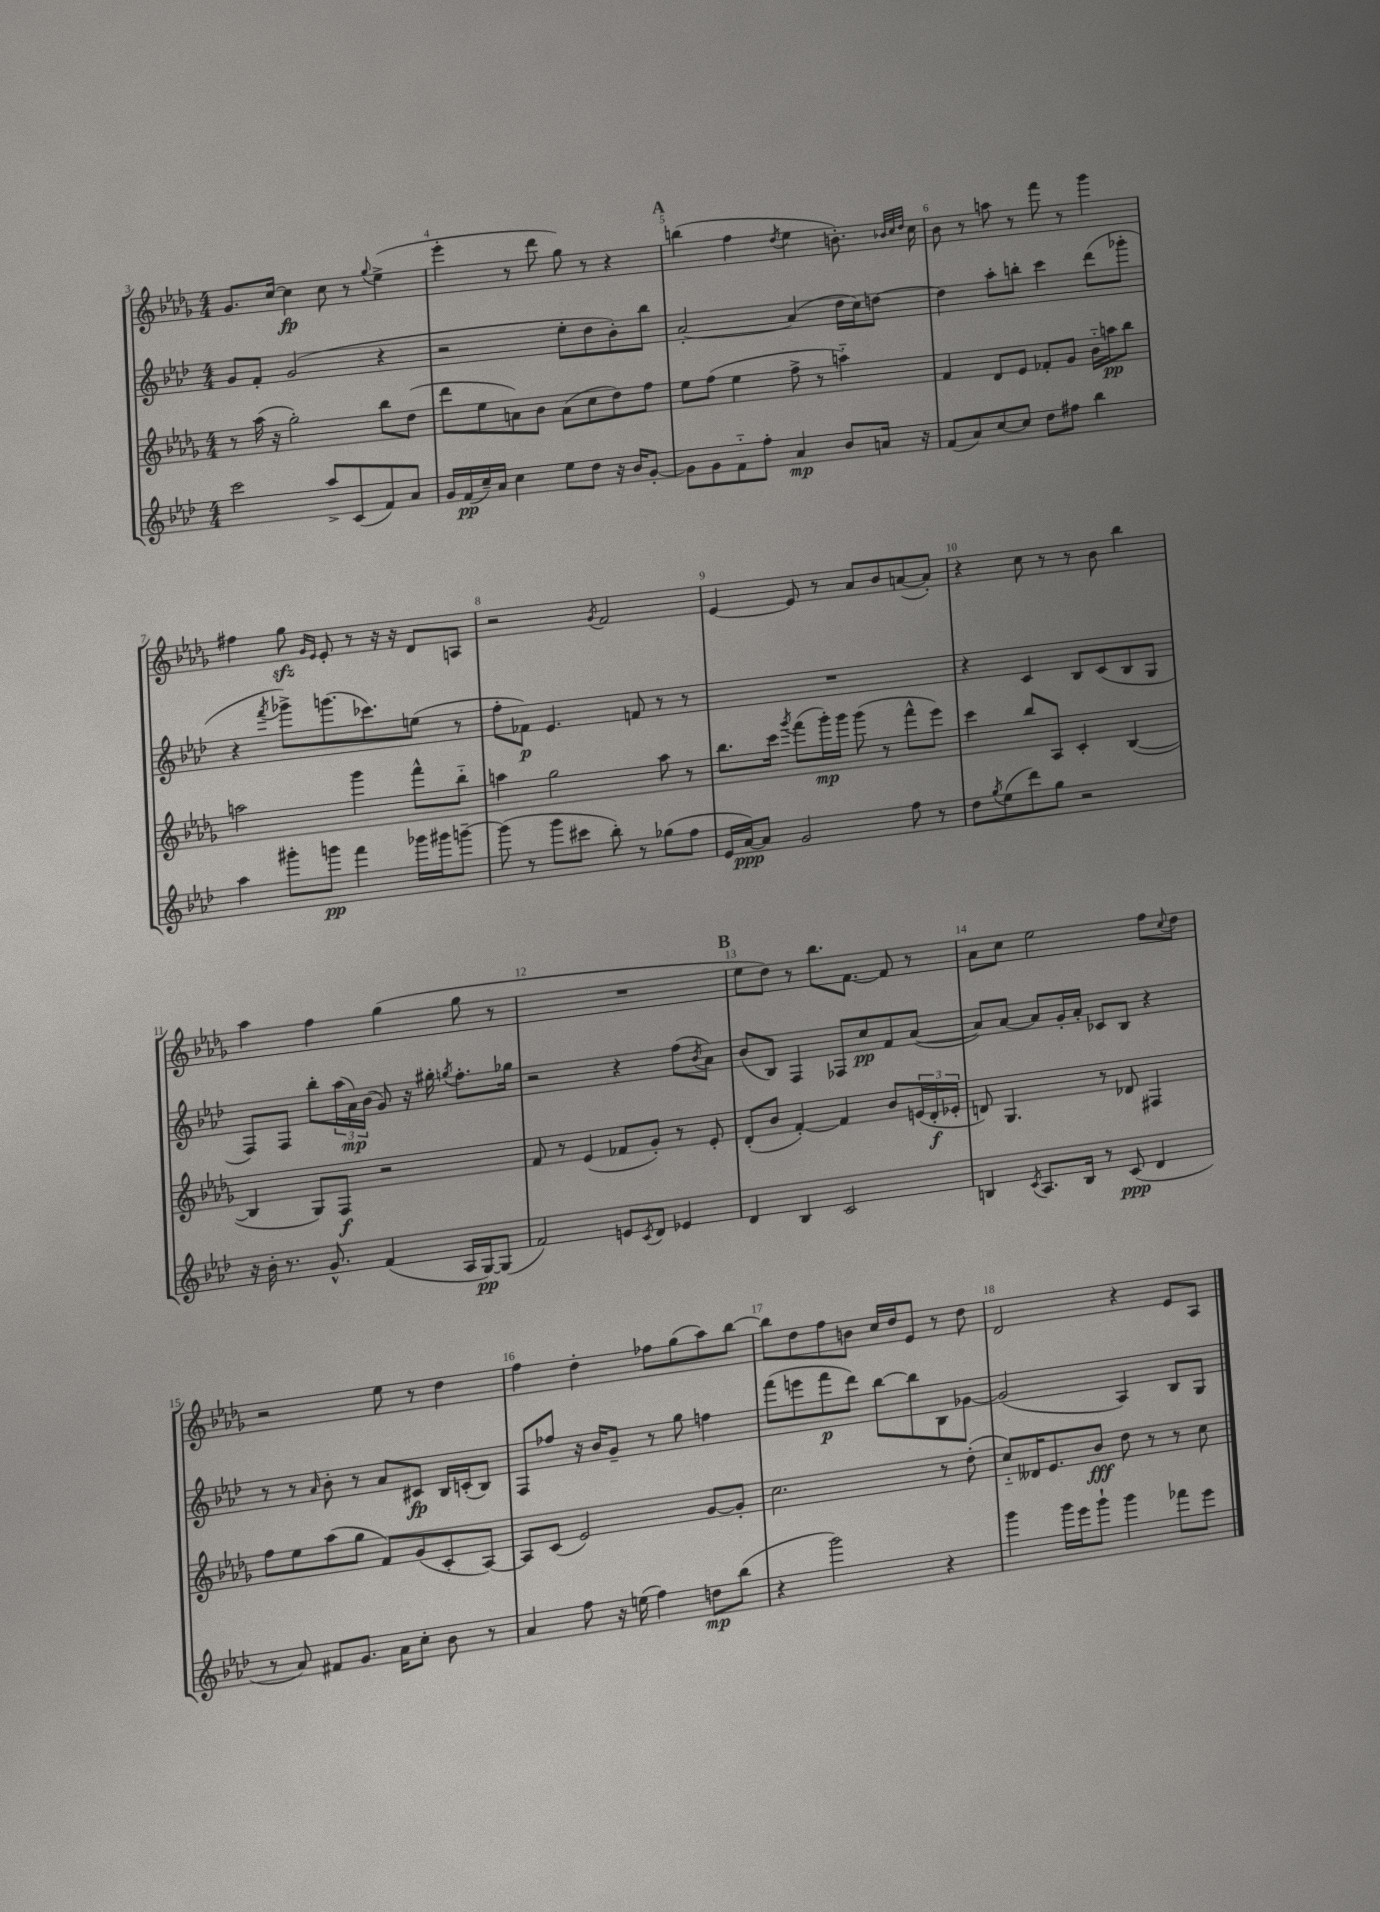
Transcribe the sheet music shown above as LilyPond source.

<<
\new StaffGroup <<
\new Staff = "s0" {
    \clef treble \key des \major \numericTimeSignature \time 4/4
    ges'8. c''16~ c''4\fp c''8 r8 \appoggiatura { ges''8 } ees''4->( |
    ees'''4-. r8 des'''8 ges''8) r8 r4 |
    \mark \markup { \bold "A" } b''4( f''4 \acciaccatura { des''8 } ees''4 b'8.-.) \grace { bes'32 c''32 des''32 } c''16 |
    bes'8 r8 a''8 r8 f'''8 r8 ges'''4 |
    fis''4 ges''8\sfz \grace { ges'16 ees'16 } ees'8-. r8 r16 r16 des'8 a8 |
    r2 \acciaccatura { ges'8 } f'2 |
    ees'4~ ees'8 r8 aes'8 bes'8 a'8~( a'8-.) |
    r4 c''8 r8 r8 bes'8 bes''4 |
    aes''4 f''4 ges''4( ges''8 r8 |
    R1 |
    \mark \markup { \bold "B" } ees''8 des''8) r8 bes''8. f'8.~ f'8 r8 |
    aes'8 c''8 ees''2 f''8 \appoggiatura { c''8 } des''8 |
    r2 ees''8 r8 des''4 |
    f''4 des''4-. fes''8 ges''8( aes''8) bes''8~ |
    bes''8 des''8 f''8 b'8 c''16 des''16 ees'8 r8 des''8 |
    des'2 r4 ees'8 aes8 \bar "|." |
}
\new Staff = "s1" {
    \clef treble \key aes \major \numericTimeSignature \time 4/4
    g'8 f'8-. g'2( r4 |
    r2 ees''8-. des''8 bes'8-.) bes''8 |
    \mark \markup { \bold "A" } aes'2~-. aes'4( des''16 c''16) d''8~ |
    d''4 aes''8-. b''8-. c'''4 des'''8( ges'''8-. |
    r4 \acciaccatura { f'''8 } ges'''8->) g'''8.( ces'''8.) e''8( r8 |
    f''8-. fes'8\p) ees'4. f'8 r8 r8 |
    R1 |
    r4 c'4 bes8 c'8( bes8 g8 |
    f8) f8 bes''8-. \tuplet 3/2 { aes''16( aes'16\mp) bes'16( } g'8) r16 gis''16-. \acciaccatura { g''8 } f''8.-. ges''16 |
    r2 r4 f''8( \acciaccatura { bes'8 } aes'8) |
    \mark \markup { \bold "B" } bes'8( bes8) f4 fes8 c''8\pp f'8 aes'8~( |
    aes'8) aes'8~ aes'8 g'16-. aes'16-. ces'8 bes8 r4 |
    r8 r8 \grace { aes'16 } bes'8-. r8 aes'8 cis'8\fp bes16 c'16-.( bes8) |
    f8 fes''8 r16 bes'16 g'8-- r8 g''8 f''4 |
    f'''8( e'''8 f'''8\p des'''8) bes''8~ bes''8 bes8 ges'8~ |
    ges'2( aes4) bes8 g8 \bar "|." |
}
\new Staff = "s2" {
    \clef treble \key des \major \numericTimeSignature \time 4/4
    r8 aes''16( r16 ges''2-.) bes''8 des''8( |
    des'''8 ees''8 a'8) bes'8 a'8( c''8 des''8) f''8 |
    \mark \markup { \bold "A" } ees''8 f''8( ees''4 f''8-> r8 a''4-_) |
    f'4 des'8 ees'8 fes'8-. ges'8 bes'16-_ a''16\pp bes''8 |
    a''2 ges'''4 f'''8-^ bes''8-_ |
    a''4 ges''2 a''8 r8 |
    bes''8. c'''16 \acciaccatura { ges'''8 } f'''8( ges'''16-.\mp) ges'''16 ges'''8( r8 f'''8-^ ees'''8) |
    c'''4 bes''8 aes8 c'4-. bes4~( |
    bes4 ges8) f8\f r2 |
    f'8 r8 ees'4( fes'8 ges'8-.) r8 ees'8-. |
    \mark \markup { \bold "B" } des'8-.( bes'8 f'4~-.) f'4 bes'8 \tuplet 3/2 { e'16( des'16-.\f ees'16-. } |
    d'8) ges4. r8 des'8 fis4 |
    f''8 ees''8 aes''8( ges''8 f'8) ges'8( c'8-. aes8~) |
    aes8 c'8( ees'2) ges'8~ ges'8-. |
    c''2. r8 des''8-.( |
    c''8-_) deses'16 ees'8. bes'8\fff des''8 r8 r8 c''8 \bar "|." |
}
\new Staff = "s3" {
    \clef treble \key aes \major \numericTimeSignature \time 4/4
    c'''2 aes''8-> c'8( f'8) aes'8 |
    g'16 f'16\pp( c''16--) aes'16 c''4 ees''8 des''8 r16 bes'16 g'8~-. |
    \mark \markup { \bold "A" } g'8 g'8 f'8-_ f''8-. aes'4\mp bes'8 a'16 r16 |
    f'8( aes'8) c''8~ c''8 des''8 fis''8 bes''4 |
    aes''4 gis'''8-. g'''8\pp f'''4 ges'''16 gis'''16 g'''8~-- |
    g'''8( r8 g'''8 cis'''8 bes''8-.) r8 ges''8( f''8 |
    ees'16 aes'16~\ppp) aes'8 g'2 f''8 r8 |
    des''8 \acciaccatura { g''8 } ees''8( des'''8) g''8 r2 |
    r16 bes'16-. r8. g'8.-^ f'4( aes16 g16~\pp) g8( |
    f'2) e'8 \acciaccatura { c'8 } des'8 ees'4 |
    \mark \markup { \bold "B" } des'4 bes4 c'2 |
    b4 \acciaccatura { c'8 } aes8. b16 r8 c'8\ppp( des'4 |
    r8 aes'8) fis'8 g'8. aes'16 c''8-. bes'8 r8 |
    aes'4 f''8 r16 e''16( f''4) d''8\mp bes''8( |
    r4 g'''2) r4 |
    g'''4 g'''16 ees'''16 g'''8-! g'''4 fes'''8 ees'''8 \bar "|." |
}
>>
>>
\layout { \context { \Score currentBarNumber = #3 \override BarNumber.break-visibility = ##(#f #t #t) barNumberVisibility = #all-bar-numbers-visible } }
